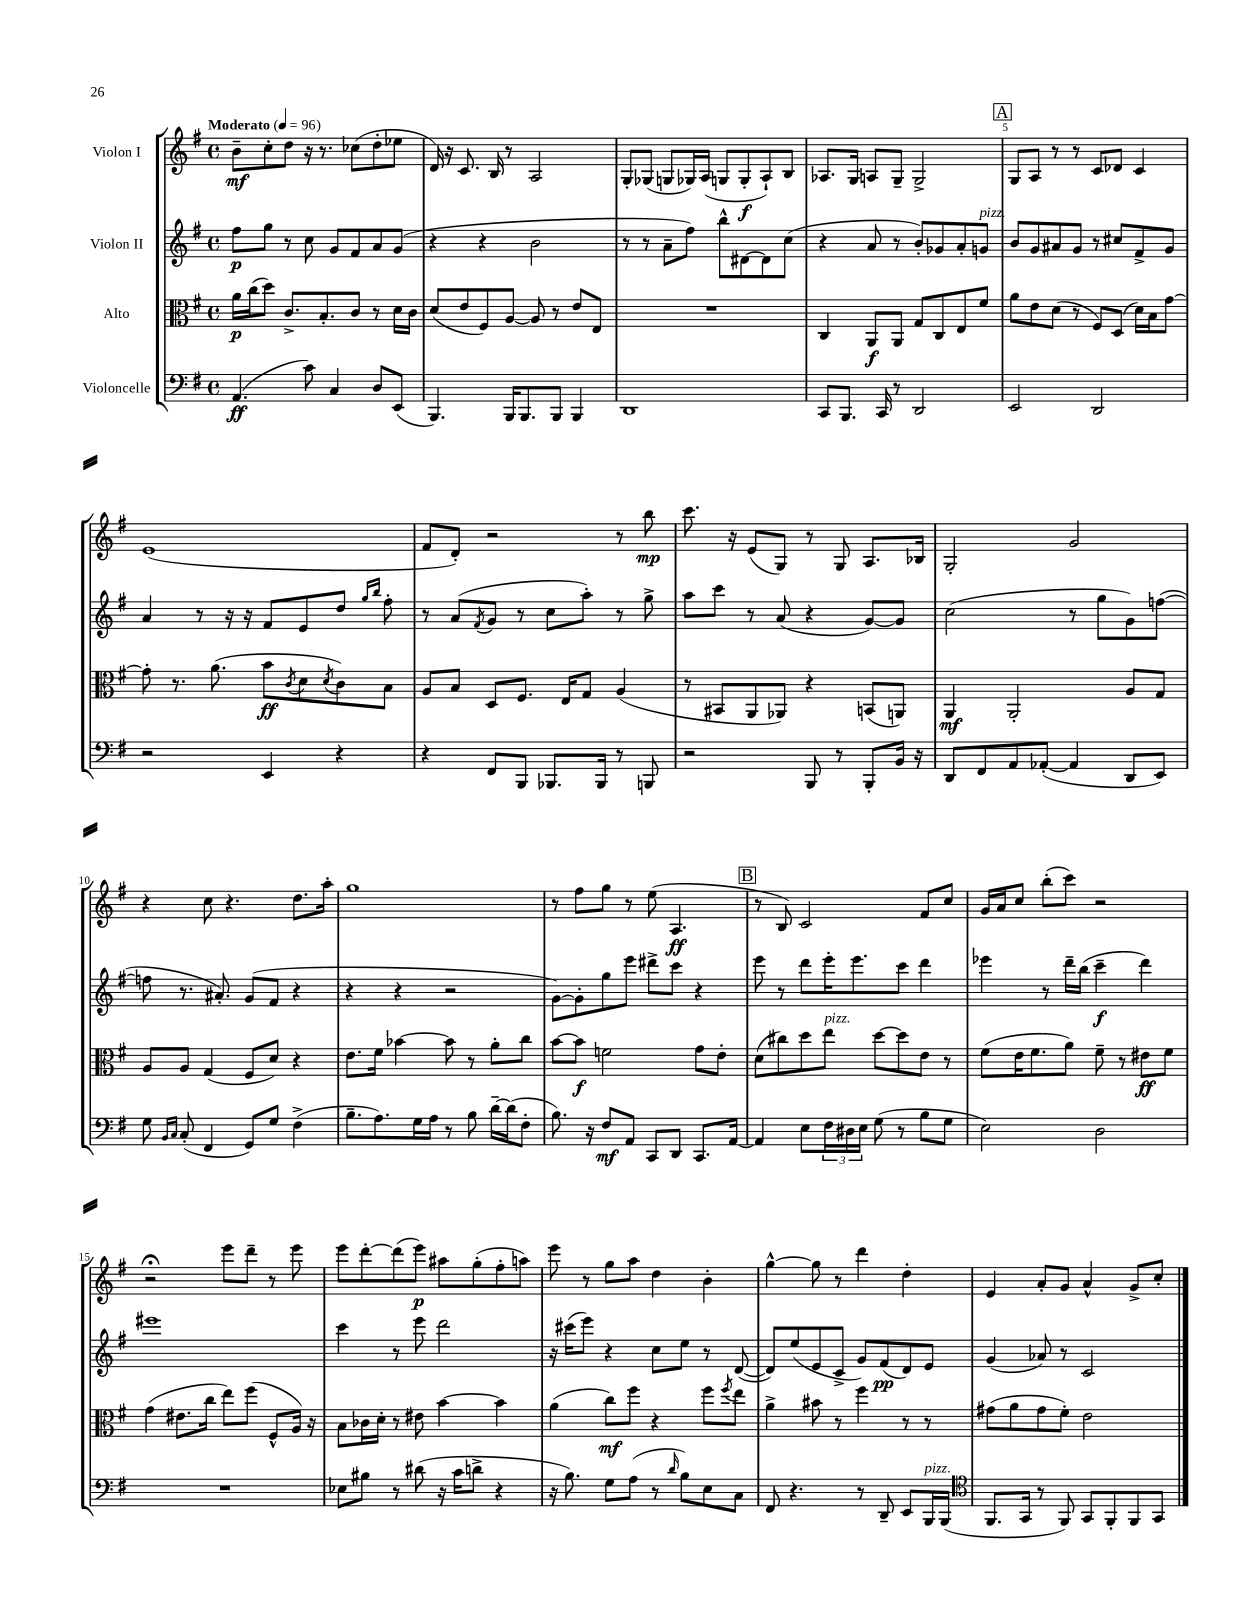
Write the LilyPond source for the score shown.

<<
\new StaffGroup <<
\new Staff = "s0" \with { instrumentName = "Violon I" } {
    \clef treble \key g \major \defaultTimeSignature \time 4/4 \tempo "Moderato" 4 = 96
    b'8--\mf c''8-. d''8 r16 r8. ces''8( d''8-. ees''8 |
    d'16) r16 c'8. b16 r8 a2 |
    g8-. ges8( g8 ges16) a16( g8 g8-.\f a8-!) b8 |
    aes8. g16 a8 g8-- g2-> |
    \mark \markup { \box "A" } g8 a8 r8 r8 c'8 des'8 c'4 |
    e'1( |
    fis'8 d'8-.) r2 r8 b''8\mp |
    c'''8. r16 e'8( g8) r8 g8 a8. bes16 |
    g2-. g'2 |
    r4 c''8 r4. d''8. a''16-. |
    g''1 |
    r8 fis''8 g''8 r8 e''8( a4.\ff |
    \mark \markup { \box "B" } r8 b8) c'2 fis'8 c''8 |
    g'16 a'16 c''8 b''8-.( c'''8) r2 |
    r2\fermata e'''8 d'''8-- r8 e'''8 |
    e'''8 d'''8~-. d'''8( e'''8\p) ais''8 g''8-.( fis''8-. a''8) |
    e'''8 r8 g''8 a''8 d''4 b'4-. |
    g''4~-^ g''8 r8 d'''4 d''4-. |
    e'4 a'8-. g'8 a'4-^ g'8-> c''8-. \bar "|." |
}
\new Staff = "s1" \with { instrumentName = "Violon II" } {
    \clef treble \key g \major \defaultTimeSignature \time 4/4
    fis''8\p g''8 r8 c''8 g'8 fis'8 a'8 g'8( |
    r4 r4 b'2 |
    r8 r8 a'8-- fis''8) b''8-^ dis'8~ dis'8 c''8( |
    r4 a'8 r8 b'8-.) ges'8 a'8-. g'8^\markup { \italic "pizz." } |
    \mark \markup { \box "A" } b'8 g'8 ais'8 g'8 r8 cis''8 fis'8-> g'8 |
    a'4 r8 r16 r16 fis'8 e'8 d''8 \grace { g''16 b''16 } fis''8-. |
    r8 a'8( \acciaccatura { fis'8 } g'8 r8 c''8 a''8-.) r8 g''8-> |
    a''8 c'''8 r8 a'8( r4 g'8~) g'8 |
    c''2( r8 g''8 g'8) f''8~( |
    f''8 r8. ais'8.-.) g'8( fis'8 r4 |
    r4 r4 r2 |
    g'8~) g'8-. g''8 e'''8 dis'''8-> c'''8 r4 |
    \mark \markup { \box "B" } e'''8 r8 d'''8 e'''16-. e'''8. c'''8 d'''4 |
    ees'''4 r8 d'''16-- b''16( c'''4--\f d'''4) |
    eis'''1 |
    c'''4 r8 e'''8 d'''2 |
    r16 cis'''16( e'''8) r4 c''8 e''8 r8 d'8~( |
    d'8) e''8( e'8 c'8-> g'8) fis'8\pp( d'8) e'8 |
    g'4( aes'8) r8 c'2 \bar "|." |
}
\new Staff = "s2" \with { instrumentName = "Alto" } {
    \clef alto \key g \major \defaultTimeSignature \time 4/4
    a'16\p c''16( d''8) c'8.-> b8.-. c'8 r8 d'16 c'16 |
    d'8( e'8 fis8) a8~ a8 r8 e'8 e8 |
    R1 |
    c4 a,8\f a,8 g8 c8 e8 fis'8 |
    \mark \markup { \box "A" } a'8 e'8 d'8( r8 fis8) d8( d'16) b16 g'8~ |
    g'8-. r8. a'8.( b'8\ff \acciaccatura { c'8 } d'8 \acciaccatura { d'8 } c'8) b8 |
    a8 b8 d8 fis8. e16 g8 a4( |
    r8 bis,8 a,8 aes,8) r4 b,8( a,8) |
    a,4\mf a,2-. a8 g8 |
    a8 a8 g4( fis8 d'8) r4 |
    e'8. fis'16 bes'4~ bes'8 r8 a'8-. c''8 |
    b'8~ b'8\f f'2 g'8 e'8-. |
    \mark \markup { \box "B" } d'8( cis''8) d''8 e''8^\markup { \italic "pizz." } d''8~ d''8 e'8 r8 |
    fis'8( e'16 fis'8. a'8) fis'8-- r8 eis'8\ff fis'8 |
    g'4( eis'8. c''16 e''8) fis''8( fis8-^ a16) r16 |
    b8 ces'16 d'16-. r8 eis'8 b'4~ b'4 |
    a'4( c''8\mf) fis''8 r4 fis''8 \acciaccatura { fis''8 } e''8 |
    a'4-> bis'8 r8 fis''4 r8 r8 |
    gis'8( a'8 gis'8 fis'8-.) e'2 \bar "|." |
}
\new Staff = "s3" \with { instrumentName = "Violoncelle" } {
    \clef bass \key g \major \defaultTimeSignature \time 4/4
    a,4.\ff( c'8) c4 d8 e,8( |
    b,,4.) b,,16 b,,8. b,,8 b,,4 |
    d,1 |
    c,8 b,,8. c,16 r8 d,2 |
    \mark \markup { \box "A" } e,2 d,2 |
    r2 e,4 r4 |
    r4 fis,8 b,,8 bes,,8. bes,,16 r8 b,,8 |
    r2 b,,8 r8 b,,8-. b,16 r16 |
    d,8 fis,8 a,8 aes,8~-.( aes,4 d,8 e,8) |
    g8 \grace { b,16 c16 } c8-.( fis,4 g,8) g8 fis4->( |
    b8.-- a8.) g16 a16 r8 b8 d'16~-- d'16( fis8-. |
    b8.) r16 fis8\mf a,8 c,8 d,8 c,8. a,16~ |
    \mark \markup { \box "B" } a,4 e8 \tuplet 3/2 { fis16 dis16 e16 } g8( r8 b8 g8 |
    e2) d2 |
    R1 |
    ees8 bis8 r8 dis'8( r16 c'16 d'8-> r4 |
    r16 b8.) g8 a8( r8 \grace { d'16 } b8) e8 c8 |
    fis,8 r4. r8 d,8-- e,8 b,,16^\markup { \italic "pizz." } b,,16( |
    \clef tenor fis,8. g,16 r8 fis,8) g,8 fis,8-. fis,8 g,8 \bar "|." |
}
>>
>>
\layout { \context { \Score \override BarNumber.break-visibility = ##(#f #t #t) barNumberVisibility = #(every-nth-bar-number-visible 5) } }
